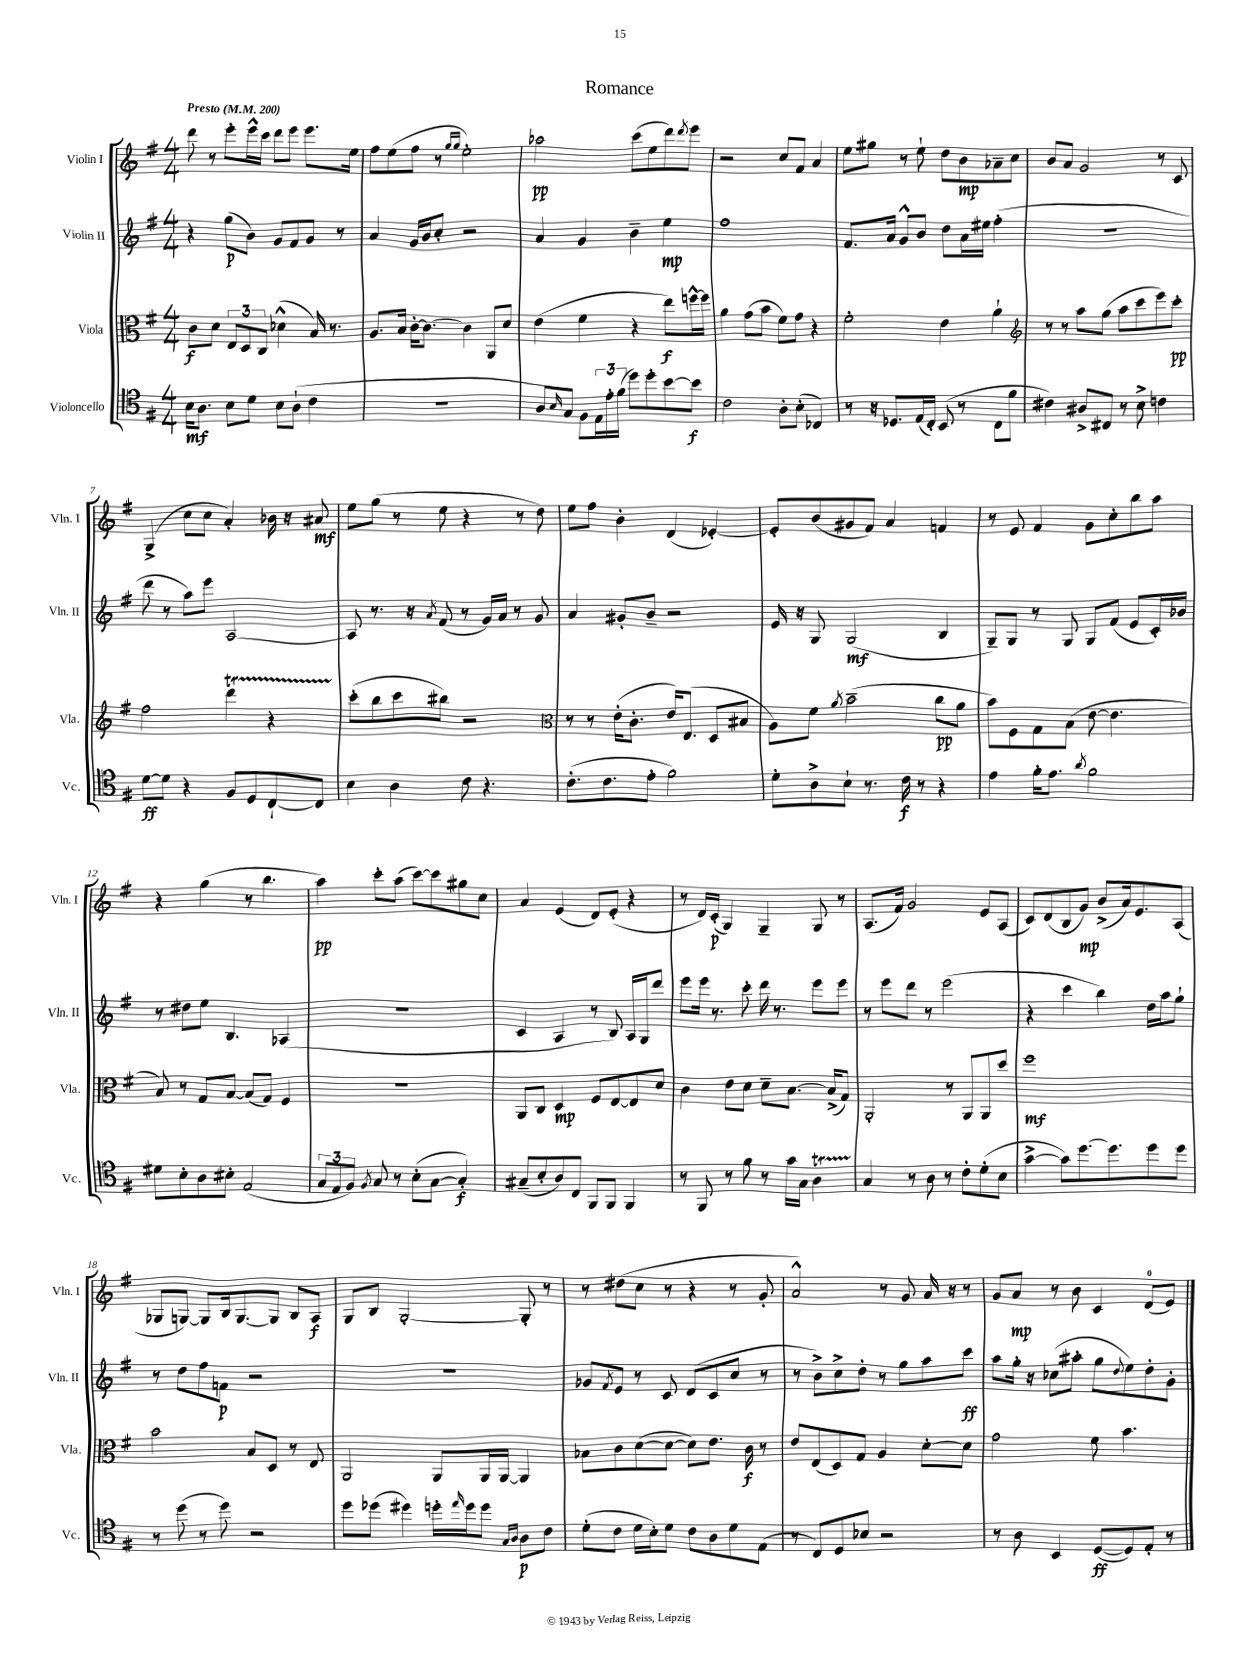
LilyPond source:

\header { title = "Romance" }
<<
\new StaffGroup <<
\new Staff = "s0" \with { instrumentName = "Violin I" shortInstrumentName = "Vln. I" } {
    \clef treble \key g \major \numericTimeSignature \time 4/4 \tempo "Presto" 4 = 200
    d'''8 r8 e'''8-. e'''16-^ c'''16 d'''8 e'''8 e'''8. e''16 |
    fis''8 e''8( fis''8 r8 \grace { g''16 g''16 } e''2-.) |
    aes''2\pp c'''8( e''8 d'''8) \acciaccatura { d'''8 } e'''8 |
    r2 c''8 fis'8 a'4 |
    e''8 gis''8 r8 e''8-! d''8 b'8\mp aes'8-- c''8 |
    b'8 a'8 g'2 r8 c'8 |
    g4->( c''8 c''8 a'4-.) bes'16 r16 ais'8\mf |
    e''8 g''8( r8 e''8 r4 r8 d''8) |
    e''8 fis''8 b'4-. d'4( ees'4~-.) |
    ees'8-. b'8( gis'8 fis'8) a'4 f'4 |
    r8 e'8 fis'4 g'8 c''8-. b''8 a''8 |
    r4 g''4( r8 b''4. |
    a''4\pp) c'''8-. a''8( c'''8~) c'''8 gis''8 c''8 |
    a'4 e'4( d'8) e'8-.( r4 |
    r8 d'16) c'16-.\p( g4) g4-- g8 r8 |
    a8.( fis'16) g'2 e'8 a8( |
    c'8) d'8( b8 g'8\mp) b'8->( a'16) e'8. a8( |
    ges8 g8~) g8 b16 g8.~ g8 b8 a8\f |
    g8 b8 g2~-. g8-. r8 |
    r8 dis''8( c''8 r8 r4 r8 g'8-. |
    a'2-^) r8 g'8 a'16 r16 r8 |
    g'8 a'8\mp r8 b'8 c'4 d'8-0( e'8) \bar "|." |
}
\new Staff = "s1" \with { instrumentName = "Violin II" shortInstrumentName = "Vln. II" } {
    \clef treble \key g \major \numericTimeSignature \time 4/4
    r4 g''8\p( b'8) g'8 fis'8 g'8 r8 |
    a'4 g'16 b'16 c''8-. r2 |
    a'4 g'4 b'4-- e''4\mp |
    fis''1 |
    fis'8. a'16 g'8-^ b'8 d''8 a'16 eis''16 fis''4-.( |
    R1 |
    d'''8 r8 a''8) e'''8 a2~ |
    a8 r8. r16 \acciaccatura { a'8 } fis'8( r8 g'16) a'16 r8 g'8 |
    a'4 gis'8-. b'8-- r2 |
    e'16 r16 g8 g2\mf( b4 |
    g8--) g8 r8 g8 g8 fis'8( e'8 c'16-.) bes'16 |
    r8 dis''8 e''8 b4. aes4( |
    R1 |
    c'4 a4 r8 b8) a16 g16 d'''8 |
    e'''8 e'''16 r8. c'''8-. d'''16 r8. e'''8 e'''8 |
    r8 e'''8 d'''8 r8 e'''2( |
    r4 c'''4 b''4) d''16 a''16 g''8-! |
    r8 d''8 fis''8 f'8\p r2 |
    R1 |
    ges'8 \acciaccatura { fis'8 } e'8 r8 c'8 d'8( c'8 c''8 r8 |
    r8 b'8->) c''8-> d''8-. r8 g''8 a''8 c'''8\ff |
    a''8 g''16-. r16 ces''8( ais''8-. g''8 \appoggiatura { d''8 } e''8) d''8-. g'8-. \bar "|." |
}
\new Staff = "s2" \with { instrumentName = "Viola" shortInstrumentName = "Vla." } {
    \clef alto \key g \major \numericTimeSignature \time 4/4
    c'8\f d'8 \tuplet 3/2 { e8 d8 c8 } des'4-^( b16) r8. |
    a8. b16 c'16~-. c'8.~ c'4 a,8 d'8 |
    e'4( fis'4 r4 e''8\f) f''16~-^ f''16 |
    a'4 g'8( b'8 fis'8) g'8 r4 |
    fis'2-. e'4 a'4-! |
    \clef treble r8 r8 a''8 g''8( a''8 c'''8 e'''8) c'''8-.\pp |
    fis''2 d'''4\startTrillSpan r4 |
    c'''8-.\stopTrillSpan( b''8 c'''8 bis''8) r2 |
    \clef alto r8 r8 e'16-.( c'8.-. e'16) e8.( d8 bis8 |
    a8) fis'8 \acciaccatura { a'8 } b'2--( c''8\pp a'8 |
    b'8) fis8 g8 b8( e'8~ e'4. |
    b8) r8 g8 b8~ b8( g8) fis4 |
    r1 |
    a,8 c8 d4\mp fis8 e8~ e8 d'8 |
    c'4 e'8 d'8 d'8-- b8.~ b16->( g8) |
    a,2-. r8 a,8 a,8 d''8 |
    fis''1\mf |
    b'2 b8 d8 r8 e8 |
    a,2 a,8 a,16 a,16~ a,4 |
    bes8 c'8 d'8~( d'8~ d'8) e'8. c'16\f r8 |
    e'8 e8( d8) g8 a4 d'8~-. d'8 |
    g'2 fis'8 b'4. \bar "|." |
}
\new Staff = "s3" \with { instrumentName = "Violoncello" shortInstrumentName = "Vc." } {
    \clef tenor \key g \major \numericTimeSignature \time 4/4
    b16\mf a8. b8 d'8 b8 a8-!( c'4 |
    r1 |
    a8 \grace { b16 } g8) fis8 \tuplet 3/2 { e16 e'16-. fis'16( } d''8) d''8-. b'8~ b'8\f |
    c'2 a8-. b8-.( ces4) |
    r8 r16 des8. e16( c16-.) b,8( r8 c8 fis'8 |
    cis'4) ais8-> cis8 r8 b8-> c'4 |
    d'8~\ff d'8 r4 fis8 d8 c8~-! c8 |
    b4 a4 c'8 r4. |
    c'8.-.( c'8. e'8-. fis'2) |
    d'8-. a8-> b8-! r8. c'16\f r8 r4 |
    e'4 fis'16-. e'8. \acciaccatura { a'8 } fis'2 |
    dis'8 b8-. a8 bis8-. e2( |
    \tuplet 3/2 { g8 e8 fis8) } \acciaccatura { fis8 } g8 r8 b8-.( g8~ g4-.\f) |
    gis8--( b8-. a8) c8 fis,8 fis,8 fis,4 |
    r8 fis,8 r8 fis'8 r8 g'16 g16 a4\startTrillSpan |
    g4\stopTrillSpan r8 a8 r8 c'8-. d'8-.( b8 |
    g'4~-> g'8) d''8.~ d''8. d''8 d''8 |
    r8 d''8( r8 d''8) r2 |
    d''8 des''8( dis''4) d''16-. \grace { e''16 } d''16 d''8 \grace { g16 a16 } a8\p c'8 |
    d'8-.( c'8 d'16 b16-.) d'8 c'8 a8 d'8 e8( |
    r8 c8) d8 bes8 r2 |
    r8 a8 b,4 d8~\ff( d8) e8-. r8 \bar "|." |
}
>>
>>
